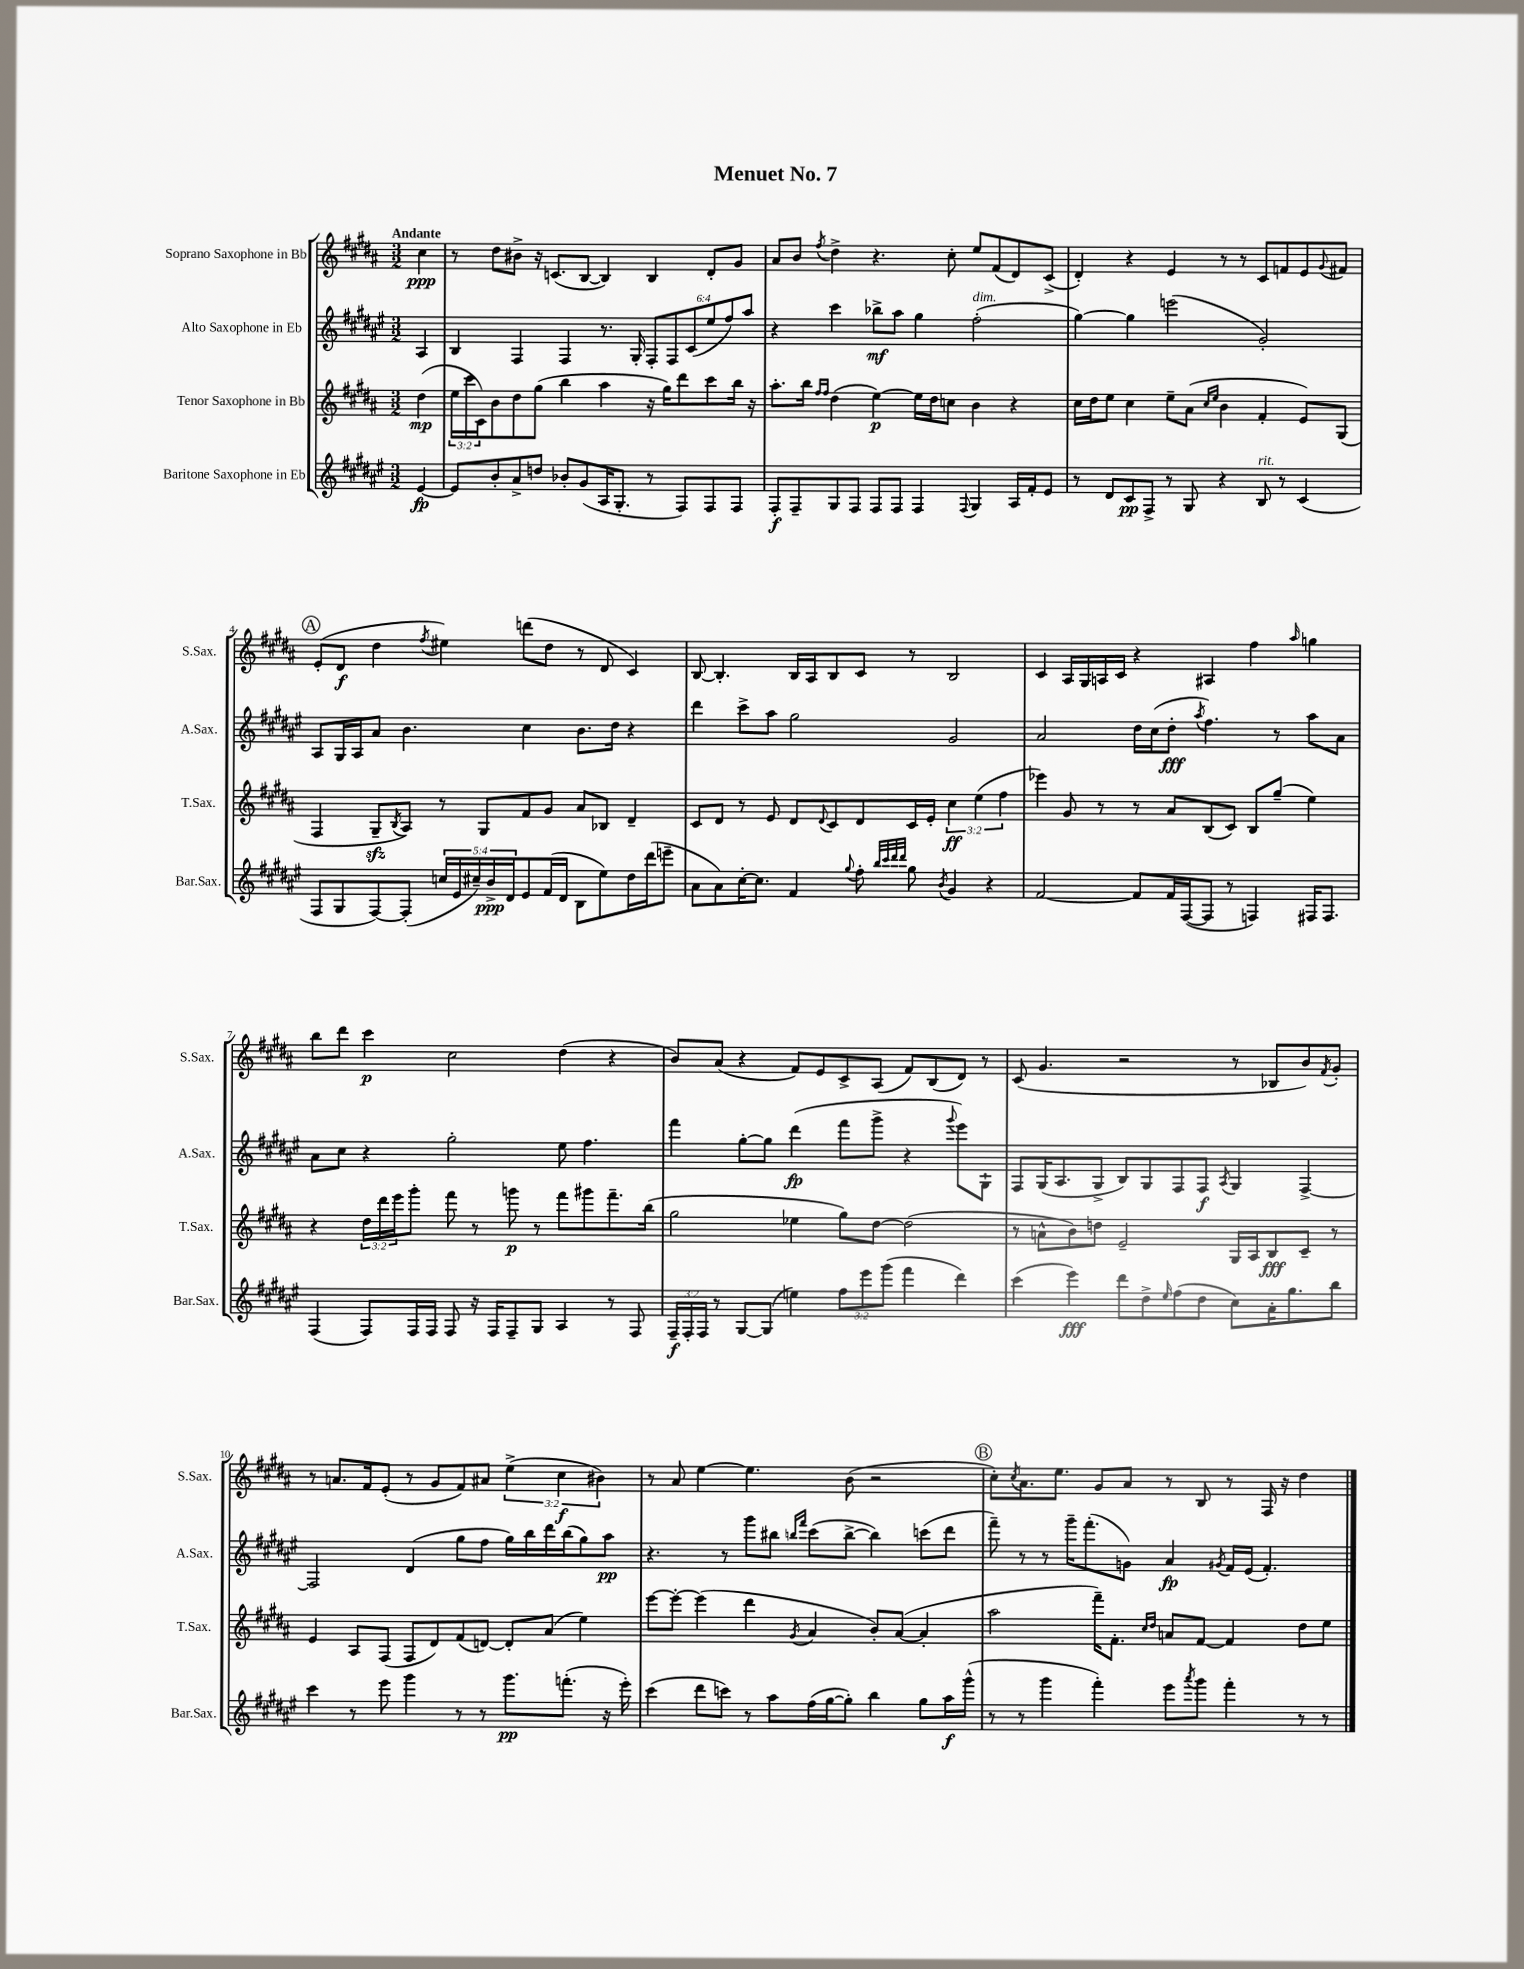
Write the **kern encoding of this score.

**kern	**kern	**kern	**kern
*staff4	*staff3	*staff2	*staff1
*clefG2	*clefG2	*clefG2	*clefG2
*k[f#c#g#d#a#e#]	*k[f#c#g#d#a#]	*k[f#c#g#d#a#e#]	*k[f#c#g#d#a#]
*M3/2	*M3/2	*M3/2	*M3/2
[4e#/	(4dd#\	4A#/	4cc#\
=	=	=	=
8e#/]L	24ee\LL	4B/	8r
.	24ccc#\	.	.
.	24c#\J)	.	.
8b'/	8b\	.	8dd#\L
8a#^/	8dd#\	4F#/	8b#^\J
8dd/J	(8gg#\J	.	16r
.	.	.	(8.c/L
8b-'/L	4bb\	4F#/	.
(8g#/	.	.	[8B/J
16A#/K	4aa#\	8.r	4B/])
8.G#'/J	.	.	.
.	.	16G#'/	.
8r	16r	12F#'/L	4B/
.	16gg#\LK)	.	.
.	.	12F#/	.
8F#/L)	8ddd#\	.	.
.	.	(12c#/	.
8F#/	8ccc#\	12ee#/	8d#'/L
.	.	12ff#/)	.
8F#/J	16bb\Jk	.	8g#/J
.	.	12aa#/J	.
.	16r	.	.
=	=	=	=
8F#'/L	8.aa#'\L	4r	8a#/L
8F#~/	.	.	8b/J
.	16bb\Jk	.	.
.	16qqff#/LL	.	.
.	16qqff#/JJ	.	8qff#/
8G#/	(4dd#\	4ccc#\	4dd#^\
8F#/J	.	.	.
8F#/L	[4ee\)	8bb-^\L	4.r
8F#/J	.	8aa#\J	.
4F#/	16ee\]LL	4gg#\	.
.	16dd#\J	.	.
.	8cc\J	.	8cc#'\
8qqF#/	.	.	.
4G#/	4b\	(2ff#'\	8ee/L
.	.	.	(8f#/
16A#/LL	4r	.	8d#/)
16f#'/J	.	.	.
8e#/J	.	.	(8c#^/J
=	=	=	=
8r	16cc#\LL	[4gg#\)	4d#'/)
.	16dd#\J	.	.
8d#/L	8ee\J	.	.
8c#/	4cc#\	4gg#\]	4r
8F#^/J	.	.	.
8r	8ee~\L	(2eee\	4e/
8G#/	(8a#\J	.	.
.	16qqcc#/LL	.	.
.	16qqee/JJ	.	.
4r	4b\	.	8r
.	.	.	8r
8B/	4f#'/	2g#'/)	8c#/L
8r	.	.	8f/
(4c#/	8e/L)	.	8e/
.	.	.	8qqg#/
.	(8G#/J	.	8f#/J
=	=	=	=
8F#/L	4F#/	8A#/L	(8e'/L
8G#/	.	16G#/L	8d#/J
.	.	16A#/J	.
[8F#/)	8G#~/L	8a#/J	4dd#\
.	8qB/	.	.
(8F#'/]J	8A#/J)	4.b\	.
.	.	.	8qff#/
20cc/LL	8r	.	4ee#\)
20e#/	.	.	.
20cc#~/)	.	.	.
.	8G#/L	.	.
20b^/	.	.	.
20d#/J	.	.	.
8e#/	8f#/	4cc#\	(8ddd\L
(16f#/L	8g#/J	.	8dd#\J
16d#/JJ	.	.	.
8B\L	8a#/L	8.b\L	8r
8ee#\)	8B-/J	.	8d#/
.	.	16dd#\Jk	.
16dd#\L	4d#~/	4r	4c#/)
(16ddd#\J	.	.	.
8eee~\J	.	.	.
=	=	=	=
8a#\L	8c#/L	4ddd#\	[8B/
8a#\)	8d#/J	.	4.B'/]
[16cc#'\K	8r	8ccc#^\L	.
8.cc#\]J	.	.	.
.	8e/	8aa#\J	.
4f#/	8d#/L	2gg#\	16B/LL
.	.	.	16A#/J
.	8qqd#/	.	.
.	8c#/	.	8B/
8qqgg#/	.	.	.
8ff#'\	8d#/	.	8c#/J
32qqbb/LLL	.	.	.
32qqccc#/	.	.	.
32qqddd#/	.	.	.
32qqddd#/JJJ	.	.	.
8gg#\	16c#/L	.	8r
.	16e'/JJ	.	.
8qb/	.	.	.
4g#/	6cc#\	2g#/	2B/
.	(6ee\	.	.
4r	.	.	.
.	6ff#\	.	.
=	=	=	=
[2f#/	4eee-\)	2a#/	4c#/
.	8g#/	.	16A#/LL
.	.	.	16G#/
.	8r	.	16A/
.	.	.	16c#/JJ
8f#/]L	8r	16dd#\LL	4r
.	.	(16cc#\J	.
16f#/L	8a#/L	8dd#'\J	.
([16F#/J	.	.	.
.	.	8qaa#/	.
8F#/]J	(8B/	4.ff#\)	4A#/
8r	8c#/J)	.	.
4F/)	8B/L	.	4ff#\
.	(8gg#~/J	8r	.
.	.	.	16qqaa#/
16F#/LK	4ee\)	8aa#\L	4gg\
8.F#/J	.	.	.
.	.	8a#\J	.
=	=	=	=
(4F#/	4r	8a#\L	8bb\L
.	.	8cc#\J	8ddd#\J
8F#/L)	24dd#\LL	4r	4ccc#\
.	24ddd#\	.	.
.	24eee\J	.	.
16F#/L	8ggg#'\J	.	.
16F#/JJ	.	.	.
8F#/	8fff#\	2gg#'\	2cc#\
16r	8r	.	.
16F#/LK	.	.	.
8F#~/	8ggg\	.	.
8G#/J	8r	.	.
4A#/	8fff#\L	8ee#\	(4dd#\
.	8ggg#\	4.ff#\	.
8r	8.fff#~\	.	4r
8F#/	.	.	.
.	(16bb\Jk	.	.
=	=	=	=
24F#~/LL	2gg#\	4fff#\	8b/L)
24F#'/	.	.	.
24F#/JJ	.	.	.
8r	.	.	(8a#/J
[8G#/L	.	[8gg#'\L	4r
(8G#/]J	.	8gg#\]J	.
4ee\)	4ee-\	(4ddd#\	8f#/L)
.	.	.	8e/
12ff#\L	8gg#\L)	8fff#\L	8c#^/
12eee#\	.	.	.
.	[8dd#\J	8ggg#^\J	(8A#/J
(12ggg#\J	.	.	.
4fff#\	(2dd#\]	4r	8f#/L)
.	.	.	(8B/
.	.	8qqggg#/	.
4ddd#\)	.	8eee#\L)	8d#/J)
.	.	8G#`\J	8r
=	=	=	=
(4ccc#\	8r	8F#/L	(8c#/
.	8a^^\L	(16G#/K	4.g#/
.	.	8.A#/	.
4eee#\)	8b\)	.	.
.	8dd\J	8G#^/J	.
8ddd#\L	2e~/	8B/L)	2r
8dd#^\	.	8G#/	.
16qqee#/	.	.	.
(8ff#\	.	8F#/	.
8dd#\J	.	8F#/J	.
.	.	8qA#/	.
8cc#\L)	16G#/LL	4G#/	8r
.	16A#/J	.	.
16a#'\K	8B/	.	8B-/L
8.gg#\	.	.	.
.	8c#~/J	[4F#^/	8b/)
.	.	.	8qf#/
8bb\J	8r	.	8g#'/J
=	=	=	=
4ccc#\	4e/	2F#/]	8r
.	.	.	8.a/L
8r	8A#/L	.	.
.	.	.	16f#/k
8eee#\	(8F#/J	.	(8e'/J
4ggg#\	8F#/L	(4d#/	8r
.	8d#/)	.	8g#/L
8r	(8f#/	8gg#\L	8f#/)
8r	[8d/J)	8ff#\J	8a#/J
8.ggg#\L	8d'/]L	16gg#\LL)	(6ee^\
.	.	16bb\	.
.	(8a#/J	16ddd#\	.
.	.	.	6cc#\
(8.fff'\J	.	(16bb\J	.
.	4ee\)	8gg#\)	.
.	.	.	6b#\)
16r	.	8aa#\J	.
16eee#'\)	.	.	.
=	=	=	=
(4ccc#\	[8eee\L	4.r	8r
.	8eee'\_J	.	8a#/
8ddd#\L	(4eee\]	.	[4ee\
8ccc\J)	.	8r	.
8r	4ddd#\	8ggg#\L	4.ee\]
8aa#\L	.	8bb#\J	.
.	.	16qqbb/LL	.
.	8qg#/	16qqfff#/JJ	.
(16ff#\L	4a#/	(8ccc#\L	.
[16gg#\J	.	.	.
8gg#'\]J)	.	[8bb^\J	(8b\
4bb\	8b'/L)	4bb\])	2r
.	([8a#/J	.	.
8gg#\L	4a#'/]	(8ccc\L	.
16aa#\L	.	8ddd#\J	.
(16ggg#^^\JJ	.	.	.
=	=	=	=
8r	2aa#\	8fff#~\)	8cc#'\L)
.	.	.	8qcc#/
8r	.	8r	8.a#\
4ggg#\	.	8r	.
.	.	.	8.ee\J
.	.	16ggg#~\LK	.
.	.	(8.fff#'\	.
4fff#'\)	16fff#~\LK)	.	8g#/L
.	8.f#'\J	.	.
.	.	8g\J)	8a#/J
.	16qqcc#/LL	.	.
.	16qqdd#/JJ	.	.
8eee#\L	8a/L	4a#/	8r
8qaaa#/	.	.	.
8ggg#\J	[8f#/J	.	8B/
.	.	8qg#/	.
4fff#'\	4f#/]	16f#/LL	8r
.	.	(16e#/JJ	.
.	.	4.f#'/)	16F#/
.	.	.	16r
8r	8dd#\L	.	4dd#\
8r	8ee\J	.	.
==	==	==	==
*-	*-	*-	*-
